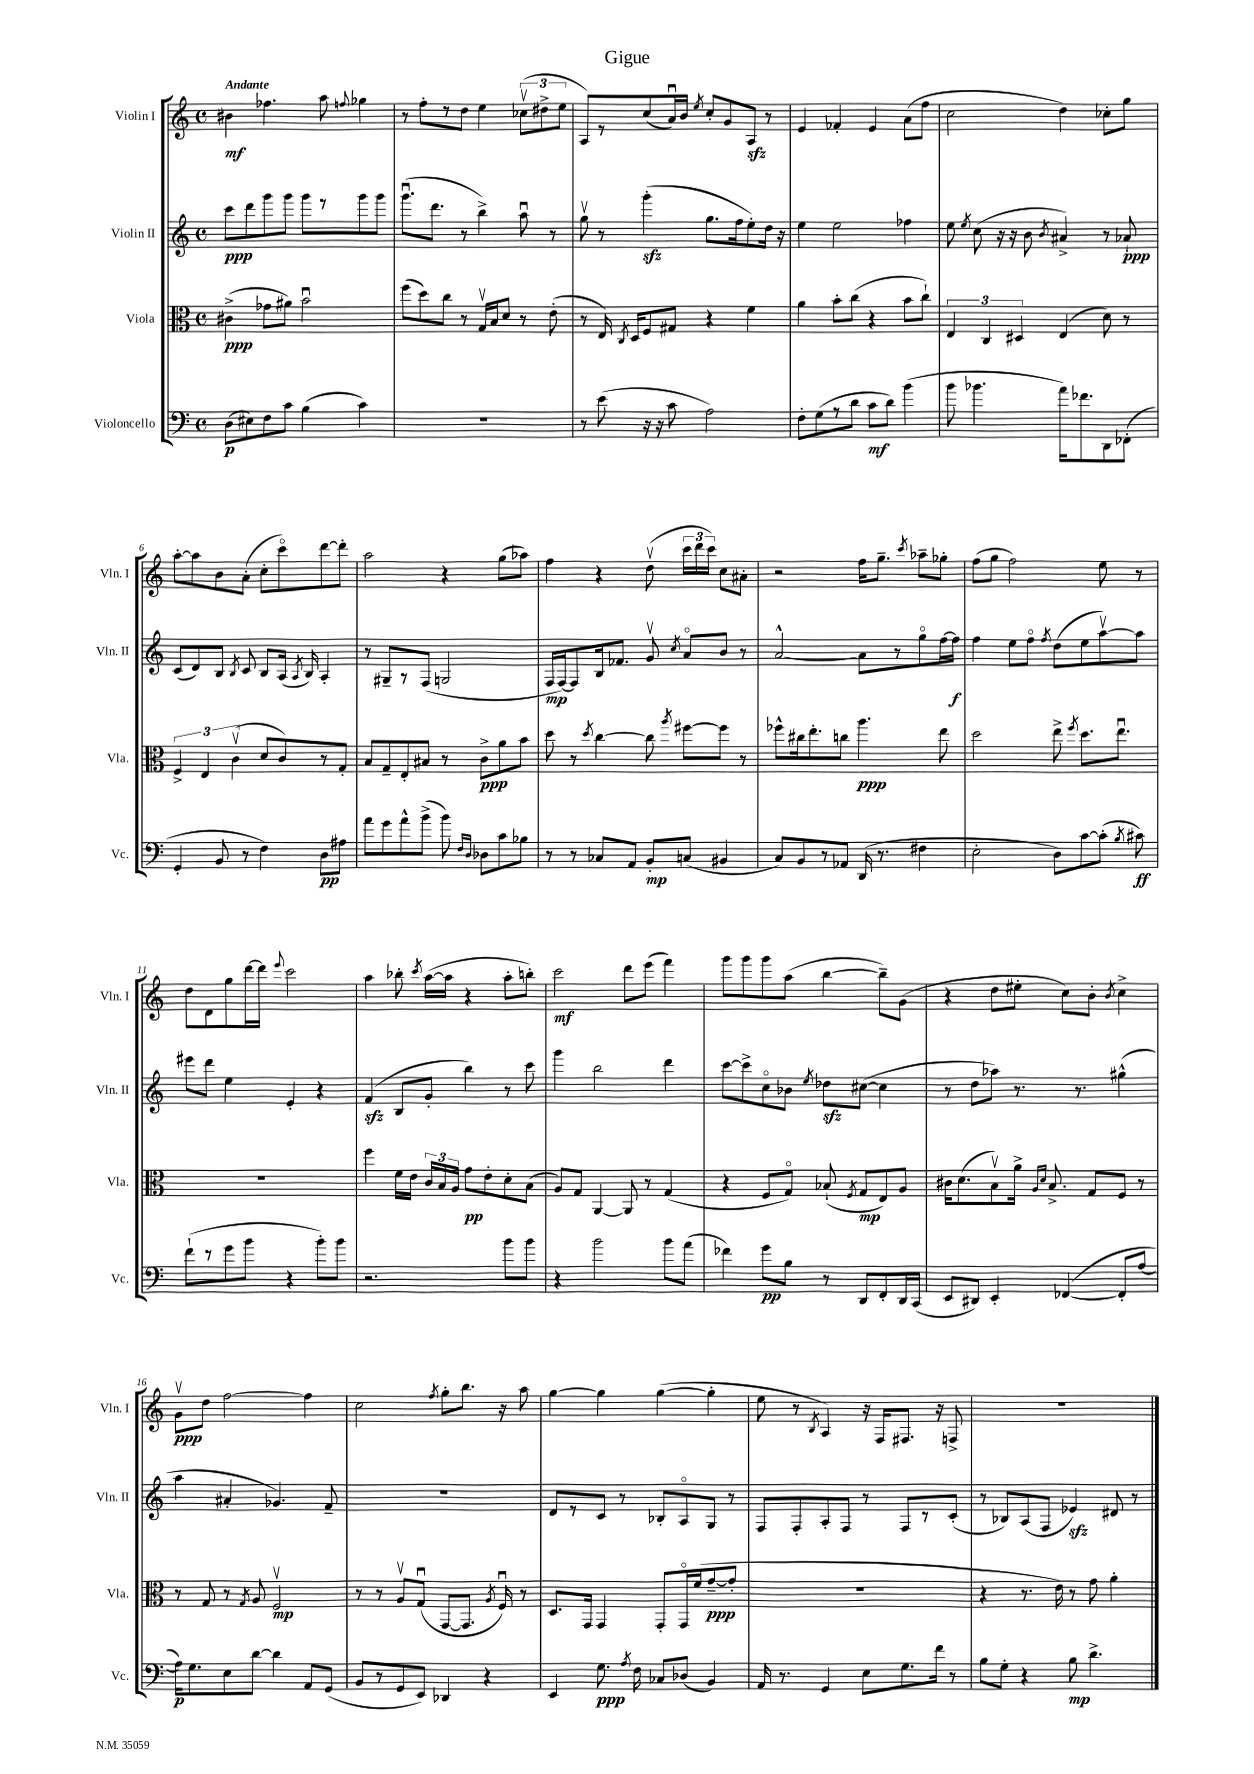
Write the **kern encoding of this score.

**kern	**dynam	**kern	**dynam	**kern	**dynam	**kern	**dynam
*part4	*part4	*part3	*part3	*part2	*part2	*part1	*part1
*staff4	*staff4	*staff3	*staff3	*staff2	*staff2	*staff1	*staff1
*I"Violoncello	*	*I"Viola	*	*I"Violin II	*	*I"Violin I	*
*I'Vc.	*	*I'Vla.	*	*I'Vln. II	*	*I'Vln. I	*
*clefF4	*	*clefC3	*	*clefG2	*	*clefG2	*
*k[]	*	*k[]	*	*k[]	*	*k[]	*
*M4/4	*	*M4/4	*	*M4/4	*	*M4/4	*
*met(c)	*	*met(c)	*	*met(c)	*	*met(c)	*
=1	=1	=1	=1	=1	=1	=1	=1
!	!	!	!	!	!	!LO:TX:a:B:t=Andante	!
(8D\L	p	(4c#X^\	ppp	8ccc\L	ppp	4b#X\	mf
8E#X\)	.	.	.	8ddd\	.	.	.
8F\	.	8g-X\L	.	8ggg\	.	4.ff-X\	.
8c\J	.	8a#X\J)	.	8ggg\J	.	.	.
(4B\	.	2bu\	.	8ggg\L	.	.	.
.	.	.	.	8r	.	8aa\	.
.	.	.	.	.	.	8qqffn/	.
4c\)	.	.	.	8ggg\	.	4gg-X\	.
.	.	.	.	8ggg\J	.	.	.
=2	=2	=2	=2	=2	=2	=2	=2
1r	.	(8ff\L	.	(8.gggu\L	.	8r	.
.	.	8dd\)	.	.	.	8ff'\L	.
.	.	.	.	8.ddd\J	.	.	.
.	.	8cc\J	.	.	.	8r	.
.	.	8r	.	8r	.	8dd\J	.
.	.	16Gv/LL	.	4bb^\)	.	4ee\	.
.	.	16B/J	.	.	.	.	.
.	.	8d/J	.	.	.	.	.
.	.	8r	.	8aau\	.	(12cc-Xv\L	.
.	.	.	.	.	.	12dd#X^\	.
.	.	(8e'\	.	8r	.	.	.
.	.	.	.	.	.	12ee\J	.
=3	=3	=3	=3	=3	=3	=3	=3
8r	.	8r	.	8ggv\	.	8A/L)	.
(8e\	.	16E/)	.	8r	.	8r	.
.	.	8qC/	.	.	.	.	.
.	.	16D/KL	.	.	.	.	.
16r	.	8F/	.	(4gggzz'\	.	(8cc/	.
16r	.	.	.	.	.	.	.
8c\	.	8G#X/J	.	.	.	16au/L)	.
.	.	.	.	.	.	16b/JJ	.
.	.	.	.	.	.	8qee/	.
2A\)	.	4r	.	8.gg\L	.	8cc'/L	.
.	.	.	.	.	.	8g/	.
.	.	.	.	16ff\k	.	.	.
.	.	4f\	.	8ee'\)	.	8Azz/J	.
.	.	.	.	16dd\Jk	.	8r	.
.	.	.	.	16r	.	.	.
=4	=4	=4	=4	=4	=4	=4	=4
8F'\L	.	4a\	.	4ee\	.	4e/	.
(8G\	.	.	.	.	.	.	.
8r	.	8b'\L	.	2ee\	.	4f-X'/	.
8d\J	.	(8cc\J	.	.	.	.	.
8c\L	mf	4r	.	.	.	4e/	.
8d\J)	.	.	.	.	.	.	.
(4b\	.	8b\L	.	4ff-X\	.	(8a\L	.
.	.	8cc`\J)	.	.	.	8ff\J	.
=5	=5	=5	=5	=5	=5	=5	=5
8b\	.	6E/	.	8ee\	.	2cc\	.
.	.	.	.	8qee/	.	.	.
4.b-X\	.	.	.	(8cc\	.	.	.
.	.	6C/	.	.	.	.	.
.	.	.	.	16r	.	.	.
.	.	.	.	16r	.	.	.
.	.	6D#X/	.	.	.	.	.
.	.	.	.	8b\	.	.	.
.	.	.	.	8qb/	.	.	.
16a\KL)	.	(4E/	.	4a#X^/)	.	4dd\)	.
8.f-X\	.	.	.	.	.	.	.
8DD\	.	8d\)	.	8r	.	8cc-X'\L	.
(8FF-X'\J	.	8r	.	8a-X`/	ppp	8gg\J	.
!!LO:LB:g=z
=6	=6	=6	=6	=6	=6	=6	=6
4GG'/	.	6F^/	.	(8c/L	.	[8aa'\L	.
.	.	.	.	8d/)	.	8aa\]	.
.	.	6E/	.	.	.	.	.
8BB/	.	.	.	8B/J	.	8b\	.
.	.	(6cv\	.	.	.	.	.
.	.	.	.	8qB/	.	.	.
8r	.	.	.	8c/	.	(8a'\J	.
4F\)	.	8d/L	.	8B/L	.	8cc'\L	.
.	.	8c/)	.	(16A/Jk	.	8ccc\)	.
.	.	.	.	8qA/	.	.	.
.	.	.	.	16B/)	.	.	.
8D\L	pp	8r	.	4A'/	.	[8ddd\	.
8A#X\J	.	8G'/J	.	.	.	8ddd'\J]	.
=7	=7	=7	=7	=7	=7	=7	=7
8a\L	.	8B/L	.	8r	.	2aa\	.
8g\	.	8G~/	.	8G#X~/L	.	.	.
8a^^\	.	8E'/	.	8r	.	.	.
(8b^\J	.	8B#X/J	.	(8F/J	.	.	.
8b\)	.	8r	.	2Gn/	.	4r	.
16qqF/LL	.	.	.	.	.	.	.
16qqD/JJ	.	.	.	.	.	.	.
8D-X\L	.	8c^\L	ppp	.	.	.	.
8c\	.	8a\	.	.	.	(8gg\L	.
8B-X\J	.	8b\J	.	.	.	8aa-X\J)	.
=8	=8	=8	=8	=8	=8	=8	=8
8r	.	8dd\	.	16F/LL	mp	4ff\	.
.	.	.	.	[16F/J)	.	.	.
8r	.	8r	.	8F/]	.	.	.
.	.	8qdd/	.	.	.	.	.
8C-X/L	.	[4cc\	.	16B/k	.	4r	.
.	.	.	.	8.f-X/J	.	.	.
8AA/J	.	.	.	.	.	.	.
8BB'/L	mp	8cc\]	.	8gv/	.	(8ddv\	.
.	.	8qaa/	.	8qcc/	.	.	.
(8Cn/J	.	[8ff#X\L	.	8a/L	.	24ccc\LL	.
.	.	.	.	.	.	24ddd\	.
.	.	.	.	.	.	24ccc\JJ)	.
4BB#X/	.	8ff#\J]	.	8b/J	.	8cc\L	.
.	.	8r	.	8r	.	8a#X'\J	.
=9	=9	=9	=9	=9	=9	=9	=9
8C/L)	.	8ff-X^^\L	.	[2a^^/	.	2r	.
8BB/	.	16cc#X\k	.	.	.	.	.
.	.	8.ee'\	.	.	.	.	.
8r	.	.	.	.	.	.	.
8AA-X/J	.	8ccn\J	.	.	.	.	.
(16DD/	.	4.aa\	ppp	8a\L]	.	16ff\KL	.
8.r	.	.	.	.	.	8.gg~\J	.
.	.	.	.	8r	.	.	.
.	.	.	.	.	.	8qccc/	.
4F#X\	.	.	.	8gg\	.	8aa-X~\L	.
.	.	8ee\	.	[16ff\L	.	8gg-X'\J	.
.	.	.	.	16ff\JJ]	f	.	.
=10	=10	=10	=10	=10	=10	=10	=10
2E'\	.	2dd\	.	4ff\	.	(8ff\L	.
.	.	.	.	.	.	8gg\J	.
.	.	.	.	8ee\L	.	2ff\)	.
.	.	.	.	8ff\J	.	.	.
.	.	.	.	8qff/	.	.	.
8D\L)	.	8ee^\	.	(8dd\L	.	.	.
.	.	8qff/	.	.	.	.	.
[8c\	.	8.dd\L	.	8ee\	.	.	.
(8c'\J]	.	.	.	[8aav\)	.	8ee\	.
.	.	8.eeu\J	.	.	.	.	.
8qB/	.	.	.	.	.	.	.
8c#X\)	ff	.	.	8aa\J]	.	8r	.
!!LO:LB:g=z
=11	=11	=11	=11	=11	=11	=11	=11
(8f`\L	.	1r	.	8eee#X\L	.	8dd\L	.
8r	.	.	.	8ddd\J	.	8d\	.
8g\	.	.	.	4ee\	.	8gg\	.
8b\J	.	.	.	.	.	[16ddd\L	.
.	.	.	.	.	.	16ddd\JJ]	.
.	.	.	.	.	.	8qqeee/	.
4r	.	.	.	4e'/	.	2ccc\	.
8b'\L)	.	.	.	4r	.	.	.
8b\J	.	.	.	.	.	.	.
=12	=12	=12	=12	=12	=12	=12	=12
2.r	.	4ff\	.	(4fzz/	.	4aa\	.
.	.	16f\LL	.	8B/L	.	8bb-X'\	.
.	.	16e\JJ	.	.	.	.	.
.	.	.	.	.	.	8qccc/	.
.	.	24c/LL	.	8g'/J	.	([16aa\LL	.
.	.	24B/	.	.	.	.	.
.	.	.	.	.	.	16aa\JJ]	.
.	.	24A/JJ	.	.	.	.	.
.	.	8g\L	pp	4bb\)	.	4r	.
.	.	8e'\	.	.	.	.	.
8b\L	.	8d'\	.	8r	.	8aa'\L	.
8b\J	.	(8B\J	.	8ccc\	.	8bbn'\J)	.
=13	=13	=13	=13	=13	=13	=13	=13
4r	.	8A/L)	.	4ggg\	.	2ccc\	mf
.	.	8G/J	.	.	.	.	.
2b\	.	[4AA/	.	2bb\	.	.	.
.	.	8AA/]	.	.	.	8ddd\L	.
.	.	8r	.	.	.	(8eee\J	.
8b\L	.	(4G/	.	4ddd\	.	4fff\)	.
(8a\J	.	.	.	.	.	.	.
=14	=14	=14	=14	=14	=14	=14	=14
4f-X\)	.	4r	.	[8ccc\L	.	8ggg\L	.
.	.	.	.	8ccc^\]	.	8ggg\	.
8g\L	pp	8F/L	.	8cc\	.	8ggg\	.
8B\J	.	8G/J)	.	8b-X\J	.	(8aa\J	.
.	.	.	.	8qee/	.	.	.
8r	.	(8B-X`/	.	8dd-Xzz\L	.	[4bb\	.
.	.	8qF/	.	.	.	.	.
8DD/L	.	8G/L	mp	([8cc#X\J	.	.	.
8FF'/	.	8E/)	.	4cc#\]	.	8bb~\L])	.
16DD/L	.	8A/J	.	.	.	(8g\J	.
(16CC/JJ	.	.	.	.	.	.	.
=15	=15	=15	=15	=15	=15	=15	=15
8EE/L	.	16c#X\KL	.	8r	.	4r	.
.	.	(8.d\	.	.	.	.	.
8DD#X/J)	.	.	.	8dd\L	.	.	.
4EE'/	.	8Bv\)	.	8aa-X\J)	.	8dd\L	.
.	.	16a^\Jk	.	8.r	.	8ee#X'\J	.
.	.	16qqA/LL	.	.	.	.	.
.	.	16qqd/JJ	.	.	.	.	.
.	.	8.B^/	.	.	.	.	.
([4FF-X/	.	.	.	.	.	8cc\L)	.
.	.	.	.	8.r	.	.	.
.	.	8G/L	.	.	.	8b'\J	.
.	.	.	.	.	.	8qb/	.
8FF-'/L]	.	8F/J	.	(4gg#X^^\	.	4cc^\	.
[8A/J	.	8r	.	.	.	.	.
!!LO:LB:g=z
=16	=16	=16	=16	=16	=16	=16	=16
16A\KL])	p	8r	.	4aa\	.	8gv\L	ppp
8.G\	.	.	.	.	.	.	.
.	.	8G/	.	.	.	8dd\J	.
8E\	.	8r	.	4a#X'/	.	[2ff\	.
.	.	8qG/	.	.	.	.	.
[8d\J	.	8A/	.	.	.	.	.
4d\]	.	2Fv/	mp	4.g-X/)	.	.	.
8AA/L	.	.	.	.	.	4ff\]	.
(8GG/J	.	.	.	8f~/	.	.	.
=17	=17	=17	=17	=17	=17	=17	=17
8BB/L	.	8r	.	1r	.	2cc\	.
8r	.	8r	.	.	.	.	.
8GG/	.	8Av/L	.	.	.	.	.
8EE/J)	.	(8Gu/J	.	.	.	.	.
.	.	.	.	.	.	8qff/	.
4DD-X/	.	[8GG/L	.	.	.	8gg'\L	.
.	.	8.GG/J]	.	.	.	8.bb\J	.
4r	.	.	.	.	.	.	.
.	.	8qA/	.	.	.	.	.
.	.	16Fu/)	.	.	.	16r	.
.	.	8r	.	.	.	8aa\	.
=18	=18	=18	=18	=18	=18	=18	=18
4EE/	.	8.D/L	.	8d/L	.	[4gg\	.
.	.	.	.	8r	.	.	.
.	.	16GG/Jk	.	.	.	.	.
8.G\	ppp	4GG/	.	8c/J	.	4gg\]	.
.	.	.	.	8r	.	.	.
8qA/	.	.	.	.	.	.	.
16F\	.	.	.	.	.	.	.
8C-X/L	.	8GG'/L	.	8B-X'/L	.	([4gg\	.
(8D-X/J	.	16GG/L	.	8A/	.	.	.
.	.	(16f/J	.	.	.	.	.
4BB/)	.	[8g~/	ppp	8G/J	.	4gg'\]	.
.	.	8g'/J]	.	8r	.	.	.
=19	=19	=19	=19	=19	=19	=19	=19
16AA/	.	1r	.	8F/L	.	8ee\	.
8.r	.	.	.	.	.	.	.
.	.	.	.	8F'/	.	8r	.
.	.	.	.	.	.	8qB/	.
4GG/	.	.	.	8A'/	.	4A/)	.
.	.	.	.	8F/J	.	.	.
8E\L	.	.	.	8r	.	16r	.
.	.	.	.	.	.	16F/KL	.
8.G\	.	.	.	8F/L	.	8.F#X/J	.
.	.	.	.	8r	.	.	.
16f\Jk	.	.	.	.	.	16r	.
8r	.	.	.	(8c'/J	.	8Fn^/	.
=20	=20	=20	=20	=20	=20	=20	=20
8B\L	.	4r	.	8r	.	1r	.
8G'\J	.	.	.	8B-X/L)	.	.	.
4r	.	8.r	.	(8A/	.	.	.
.	.	.	.	8F/J	.	.	.
.	.	16e\)	.	.	.	.	.
8B\	mp	8r	.	4e-Xzz/)	.	.	.
4.d^\	.	8g\	.	.	.	.	.
.	.	4a'\	.	8d#X/	.	.	.
.	.	.	.	8r	.	.	.
==	==	==	==	==	==	==	==
*-	*-	*-	*-	*-	*-	*-	*-
